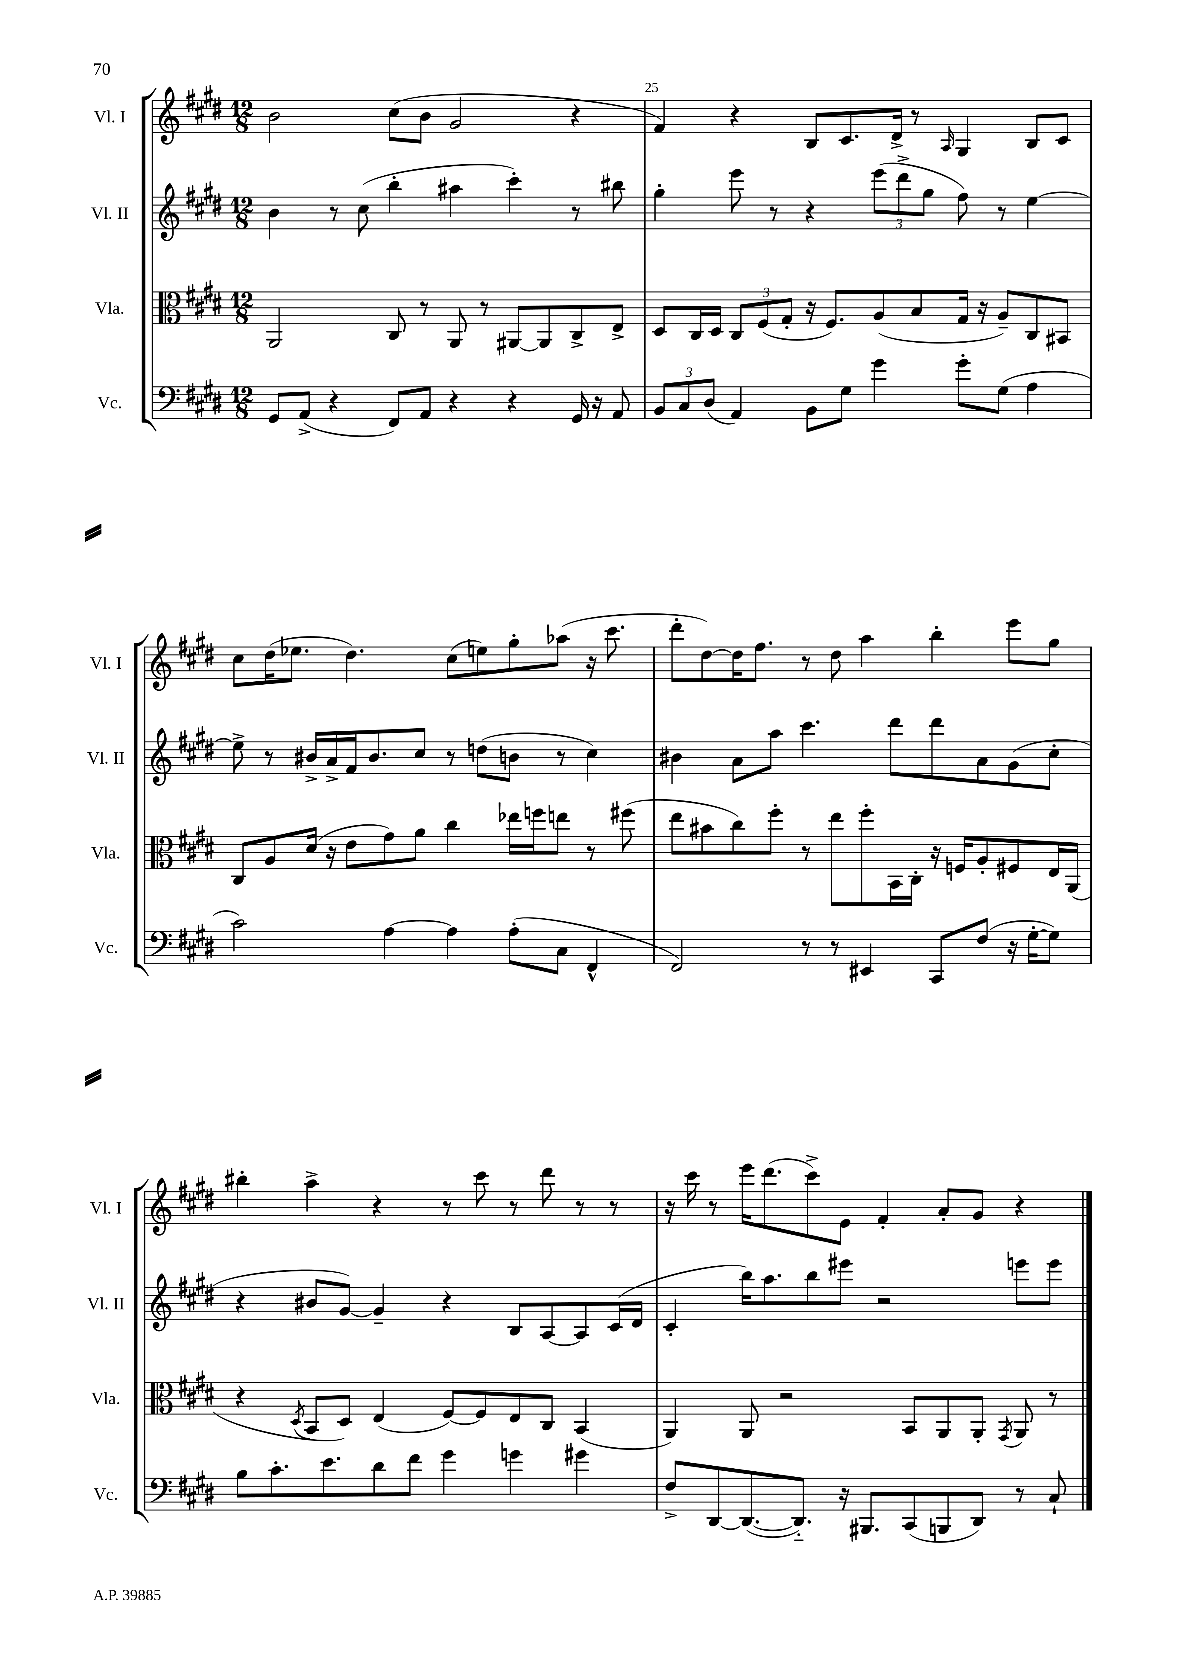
<<
\new StaffGroup <<
\new Staff = "s0" \with { instrumentName = "Vl. I" shortInstrumentName = "Vl. I" } {
    \clef treble \key e \major \numericTimeSignature \time 12/8
    \autoBeamOff b'2 cis''8[( b'8] gis'2 r4 |
    fis'4) r4 b8[ cis'8. dis'16]-> r8 \grace { a16 } gis4 b8[ cis'8] |
    cis''8[ dis''16( ees''8.] dis''4.) cis''8[( e''8) gis''8-. aes''8]( r16 cis'''8. |
    dis'''8[-. dis''8~) dis''16 fis''8.] r8 dis''8 a''4 b''4-. e'''8[ gis''8] |
    bis''4-. a''4-> r4 r8 cis'''8 r8 dis'''8 r8 r8 |
    r16 cis'''16 r8 e'''16[ dis'''8.( cis'''8->) e'8] fis'4-. a'8[-. gis'8] r4 \bar "|." |
}
\new Staff = "s1" \with { instrumentName = "Vl. II" shortInstrumentName = "Vl. II" } {
    \clef treble \key e \major \numericTimeSignature \time 12/8
    \autoBeamOff b'4 r8 cis''8( b''4-. ais''4 cis'''4-.) r8 bis''8 |
    gis''4-. e'''8 r8 r4 \tuplet 3/2 { e'''8[( dis'''8-> gis''8] } fis''8) r8 e''4~ |
    e''8-> r8 bis'16[-> a'16-> fis'16 bis'8. cis''8] r8 d''8[( b'8] r8 cis''4) |
    bis'4 a'8[ a''8] cis'''4. dis'''8[ dis'''8 a'8 gis'8( cis''8]-. |
    r4 bis'8[ gis'8]~) gis'4-- r4 b8[ a8~ a8 cis'16( dis'16] |
    cis'4-. b''16[) a''8. b''8 eis'''8] r2 e'''8[ e'''8] \bar "|." |
}
\new Staff = "s2" \with { instrumentName = "Vla." shortInstrumentName = "Vla." } {
    \clef alto \key e \major \numericTimeSignature \time 12/8
    \autoBeamOff a,2 cis8 r8 a,8 r8 ais,8[~ ais,8 cis8-> e8]-> |
    dis8[ cis16 dis16] \tuplet 3/2 { cis8[ fis8( gis8]-. } r16 fis8.[) a8( b8 gis16] r16 a8[--) cis8 bis,8] |
    cis8[ a8 dis'16]( r16 e'8[ gis'8) a'8] cis''4 ees''16[ f''16 e''8] r8 fis''8( |
    e''8[ bis'8 cis''8) fis''8]-. r8 e''8[ fis''8-. b,16 cis16]-. r16 f16[ a8-. fis8 e16 a,16]( |
    r4 \acciaccatura { dis8 } b,8[ dis8]) e4( fis8[~) fis8 e8 cis8] b,4( |
    a,4) a,8 r2 b,8[ a,8 a,8]-. \acciaccatura { gis,8 } a,8 r8 \bar "|." |
}
\new Staff = "s3" \with { instrumentName = "Vc." shortInstrumentName = "Vc." } {
    \clef bass \key e \major \numericTimeSignature \time 12/8
    \autoBeamOff gis,8[ a,8]->( r4 fis,8[) a,8] r4 r4 gis,16 r16 a,8 |
    \tuplet 3/2 { b,8[ cis8 dis8]( } a,4) b,8[ gis8] gis'4 gis'8[-. gis8]( a4 |
    cis'2) a4~ a4 a8[-.( cis8] fis,4-^ |
    fis,2) r8 r8 eis,4 cis,8[ fis8]( r16 gis16[~-. gis8]) |
    b8[ cis'8.-. e'8. dis'8 fis'8] gis'4 g'4 gis'4 |
    fis8[-> dis,8~ dis,8.~( dis,8.]-_) r16 bis,,8.[ cis,8( b,,8 dis,8]) r8 cis8-! \bar "|." |
}
>>
>>
\layout { \context { \Score currentBarNumber = #24 \override BarNumber.break-visibility = ##(#f #t #t) barNumberVisibility = #(every-nth-bar-number-visible 5) } }
